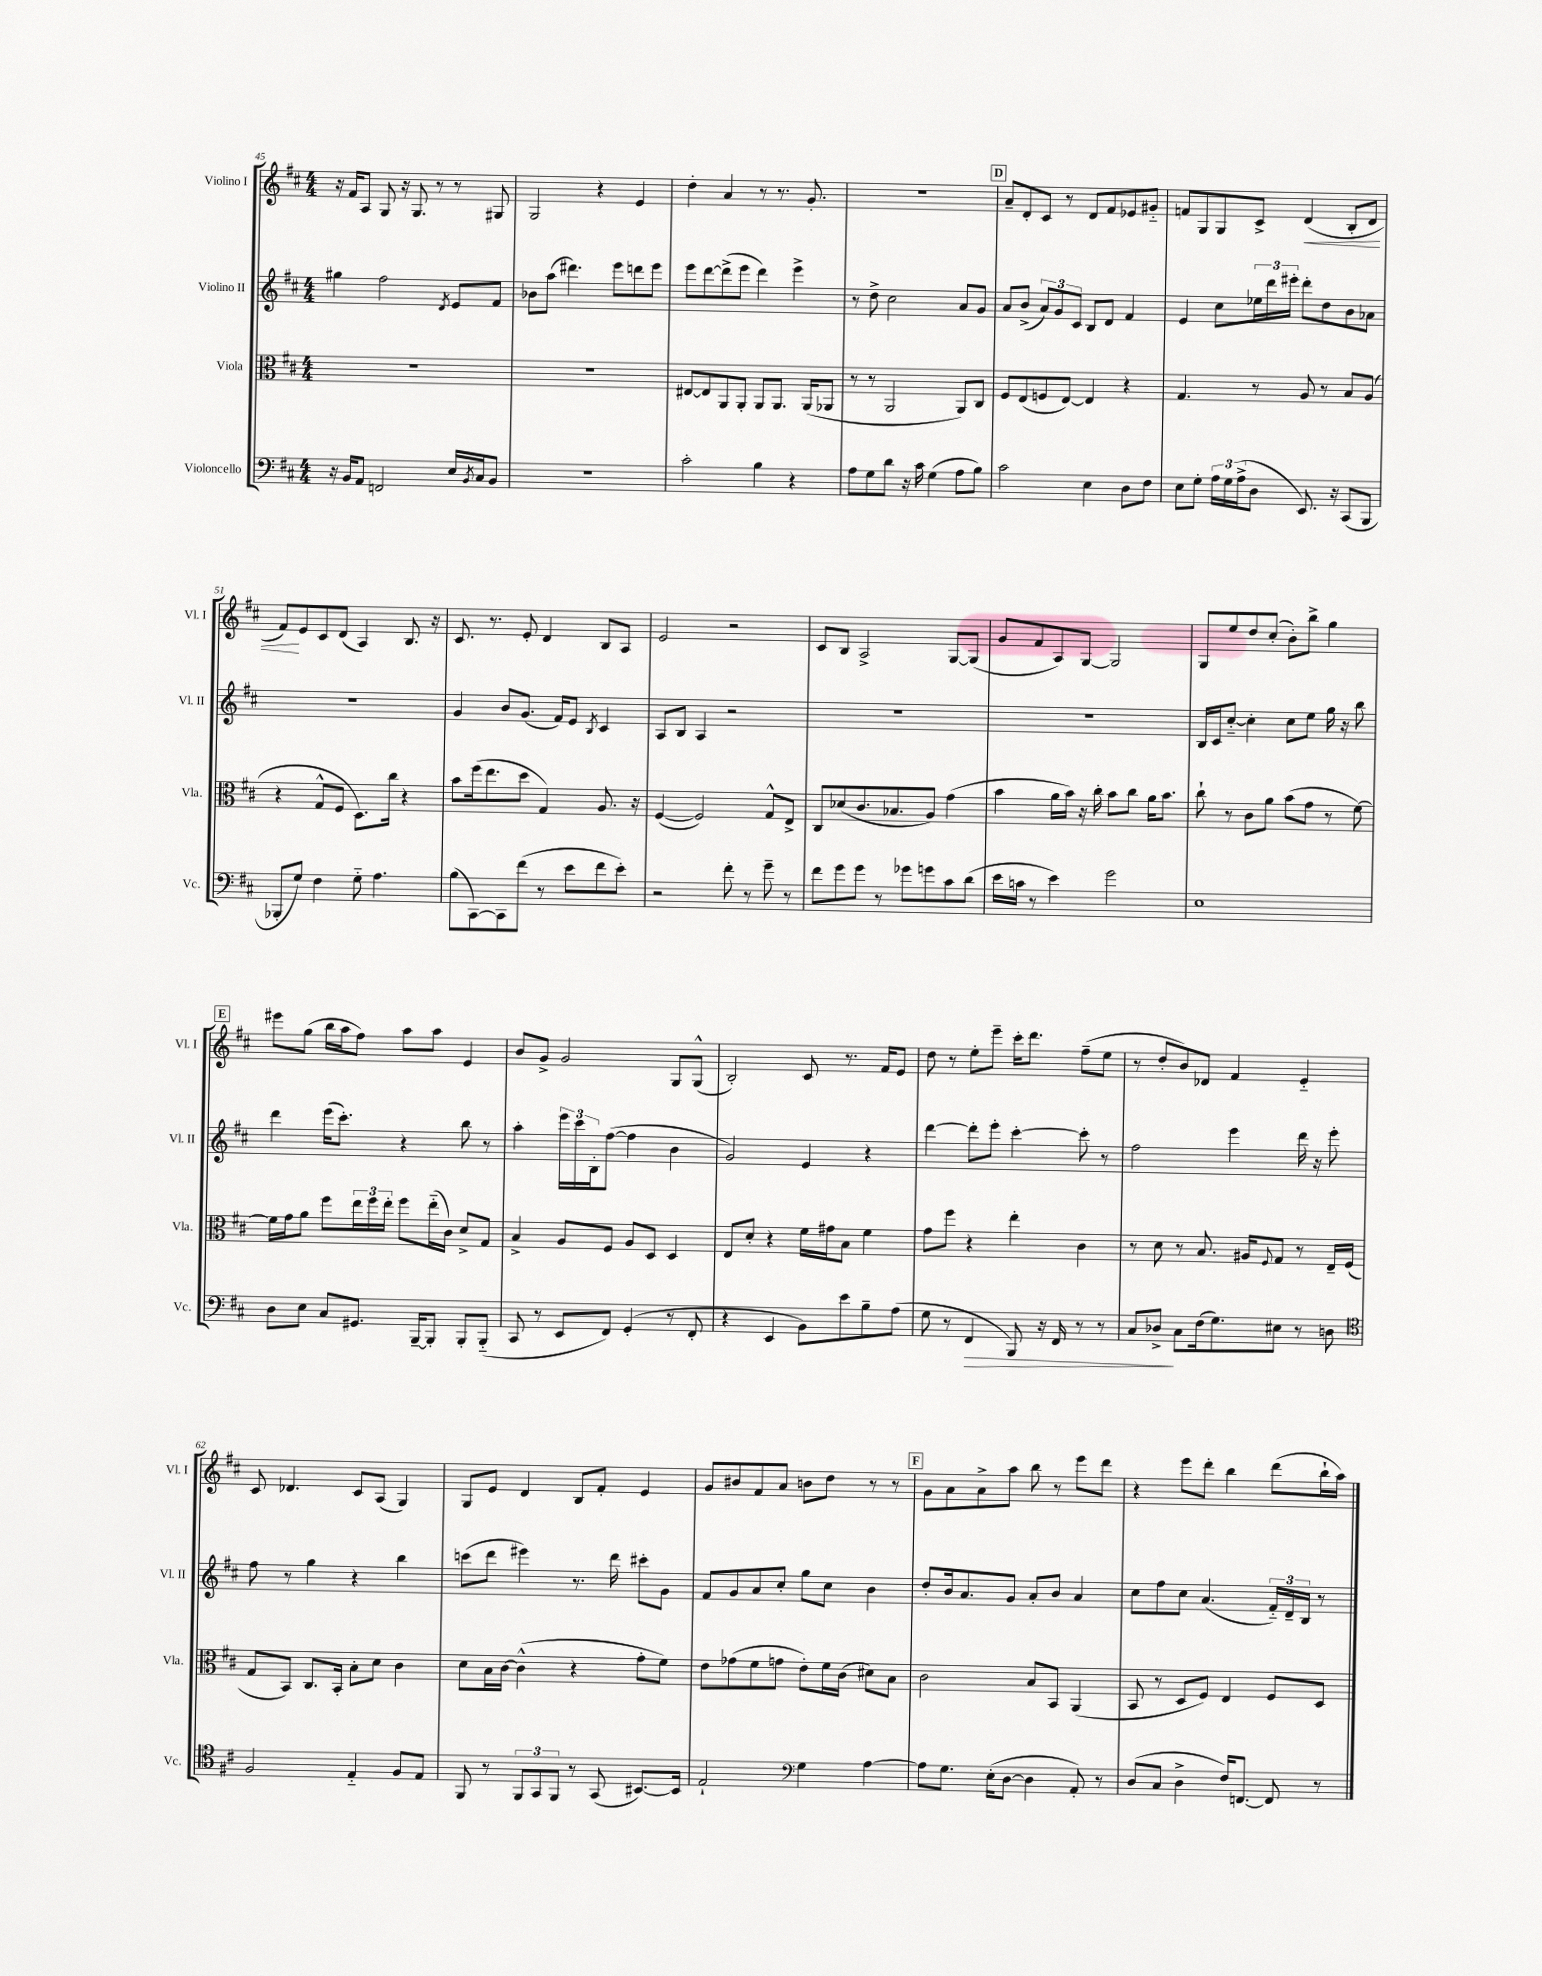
<<
\new StaffGroup <<
\new Staff = "s0" \with { instrumentName = "Violino I" shortInstrumentName = "Vl. I" } {
    \clef treble \key d \major \numericTimeSignature \time 4/4
    r16 fis'16 a8 g8 r16 g8. r8 r8 gis8 |
    g2 r4 e'4 |
    d''4-. a'4 r8 r8. g'8.-. |
    R1 |
    \mark \markup { \box "D" } a'8-- d'8-. cis'8 r8 d'8 fis'8 ees'8 gis'8-_ |
    f'8 g8 g8 cis'8-> d'4\<( b8-. d'8 |
    fis'8\!) e'8 cis'8 d'8( a4) b8. r16 |
    cis'8. r8. e'8-. d'4 b8 a8 |
    e'2 r2 |
    cis'8 b8 a2-> g8~ g8( |
    g'8 fis'8 a8) g8~ g2 |
    g8 e''8 d''8 cis''8-.( b'8-.) b''8-> g''4 |
    \mark \markup { \box "E" } eis'''8 g''8( b''16 a''16 fis''8) a''8 a''8 e'4 |
    b'8 g'8-> g'2 g8 g8-^( |
    b2-.) cis'8 r8. fis'16 e'8 |
    d''8 r8 e''8-. e'''8-- cis'''16-. d'''8. fis''8--( e''8 |
    r8 d''8-. b'8) des'8 fis'4 e'4-_ |
    cis'8 des'4. cis'8 a8( g4) |
    g8 e'8 d'4 b8 fis'8-. e'4 |
    g'8 bis'8 fis'8 a'8 b'8 d''8 r8 r8 |
    \mark \markup { \box "F" } g'8 a'8 a'8-> a''8 b''8 r8 e'''8 d'''8 |
    r4 e'''8 d'''8-. b''4 d'''8( b''16-! a''16) \bar "|." |
}
\new Staff = "s1" \with { instrumentName = "Violino II" shortInstrumentName = "Vl. II" } {
    \clef treble \key d \major \numericTimeSignature \time 4/4
    gis''4 fis''2 \acciaccatura { d'8 } e'8 fis'8 |
    bes'8 a''8( dis'''4.) e'''8 d'''8 e'''8 |
    e'''8 d'''8~ d'''8->( e'''8 d'''4) e'''4-> |
    r8 d''8-> cis''2 a'8 g'8 |
    \mark \markup { \box "D" } a'8 b'8->( \tuplet 3/2 { a'8) g'8 cis'8 } b8 d'8 fis'4 |
    e'4 cis''8 \tuplet 3/2 { ees''16 d'''16 eis'''16-. } d'''8-. d''8 b'8 aes'8 |
    R1 |
    g'4 b'8 g'8.( fis'16) e'8 \acciaccatura { b8 } cis'4 |
    a8 b8 a4 r2 |
    R1 |
    R1 |
    b16 cis'16 cis''8~-_ cis''4-. cis''8 e''8 g''16 r16 b''8 |
    \mark \markup { \box "E" } d'''4 e'''16( cis'''8.-.) r4 b''8 r8 |
    a''4-. \tuplet 3/2 { e'''16 cis'''16 b16-. } fis''8~( fis''4 b'4 |
    g'2) e'4 r4 |
    d'''4~ d'''8-. e'''8-. cis'''4~-. cis'''8-. r8 |
    fis''2 e'''4 d'''16 r16 e'''8-. |
    fis''8 r8 g''4 r4 b''4 |
    c'''8( d'''8 eis'''4) r8. d'''16 cis'''8-. g'8 |
    fis'8 g'8 a'8 cis''8-. g''8 cis''8 b'4 |
    \mark \markup { \box "F" } d''8-. b'16 a'8. g'8 a'8-. b'8 a'4 |
    cis''8 fis''8 cis''8 a'4.( \tuplet 3/2 { fis'16-_) d'16-- b16 } r8 \bar "|." |
}
\new Staff = "s2" \with { instrumentName = "Viola" shortInstrumentName = "Vla." } {
    \clef alto \key d \major \numericTimeSignature \time 4/4
    R1 |
    R1 |
    eis8~ eis8 a,8 a,8-. a,8 a,8. a,16( aes,8 |
    r8 r8 a,2 a,8) cis8 |
    \mark \markup { \box "D" } fis8 e8( f8 e8~) e4 r4 |
    g4. r8 a8 r8 b8 a8( |
    r4 g8-^ fis8 d8.) cis''16 r4 |
    b'8 fis''16( e''8. d''8 g4) a8. r16 |
    fis4~( fis2) g8-^ e8-> |
    cis8 des'8( cis'8. bes8. a8) g'4( |
    b'4 a'16 b'16) r16 cis''16-. b'8 cis''8 a'16 b'8. |
    cis''8-! r8 cis'8 a'8 b'8( g'8 r8 fis'8~) |
    \mark \markup { \box "E" } fis'16 g'16 a'8 fis''8 \tuplet 3/2 { e''16 fis''16 e''16-. } fis''8 e''16-_( cis'16) d'8-> g8 |
    b4-> a8 fis8 a8 d8 d4 |
    e8 d'8-. r4 fis'16 gis'16 b8 fis'4 |
    g'8 fis''8 r4 e''4-. cis'4 |
    r8 d'8 r8 b8. ais16 \appoggiatura { fis8 } g8 r8 e16-- fis16( |
    g8 b,8) cis8. b,16-. b8-. d'8 cis'4 |
    d'8 b16 cis'16~ cis'4-^( r4 g'8-. fis'8) |
    e'8 ges'8( fis'8 g'8 e'8-.) fis'16 cis'16( dis'8) b8 |
    \mark \markup { \box "F" } cis'2 b8 b,8 a,4( |
    b,8 r8 d8 fis8) e4 fis8 d8 \bar "|." |
}
\new Staff = "s3" \with { instrumentName = "Violoncello" shortInstrumentName = "Vc." } {
    \clef bass \key d \major \numericTimeSignature \time 4/4
    r16 b,16 a,8 f,2 e16 \acciaccatura { b,8 } cis16 b,8 |
    R1 |
    cis'2-. b4 r4 |
    a8 g8 d'8 r16 cis'16 g4( a8 b8) |
    \mark \markup { \box "D" } cis'2 e4 d8 fis8 |
    e8 g8-. \tuplet 3/2 { a16 g16 a16->( } d8 e,8.) r16 cis,8( b,,8 |
    bes,,8-. g8) fis4 g8-_ a4. |
    b8( cis,8~) cis,8 fis'8( r8 e'8 fis'8 e'8-.) |
    r2 fis'8-. r8 g'8-- r8 |
    fis'8 g'8 g'8 r8 ges'8 g'8 cis'8 d'8( |
    e'16 c'16 r8 e'4) g'2 |
    e1 |
    \mark \markup { \box "E" } d8 e8 cis8 gis,8. b,,16~-- b,,8-. b,,8-. b,,8-_( |
    cis,8 r8 e,8 fis,8) g,4-.( r8 fis,8-. |
    r4 e,4 b,8) e'8 b8-- a8( |
    g8 r8 fis,4\> b,,8) r16 fis,16 r8 r8 |
    cis8 des8->\! cis8 fis16( g8.) eis8 r8 d8 |
    \clef tenor fis2 e4-_ fis8 e8 |
    fis,8 r8 \tuplet 3/2 { fis,8 g,8 fis,8 } r8 g,8( bis,8.~) bis,16 |
    e2-! \clef bass g4 a4~ |
    \mark \markup { \box "F" } a8 g8. e16-.( d8~ d4 a,8-.) r8 |
    d8( cis8 d4-> fis16) f,8.~ f,8 r8 \bar "|." |
}
>>
>>
\layout { \context { \Score currentBarNumber = #45 } }
